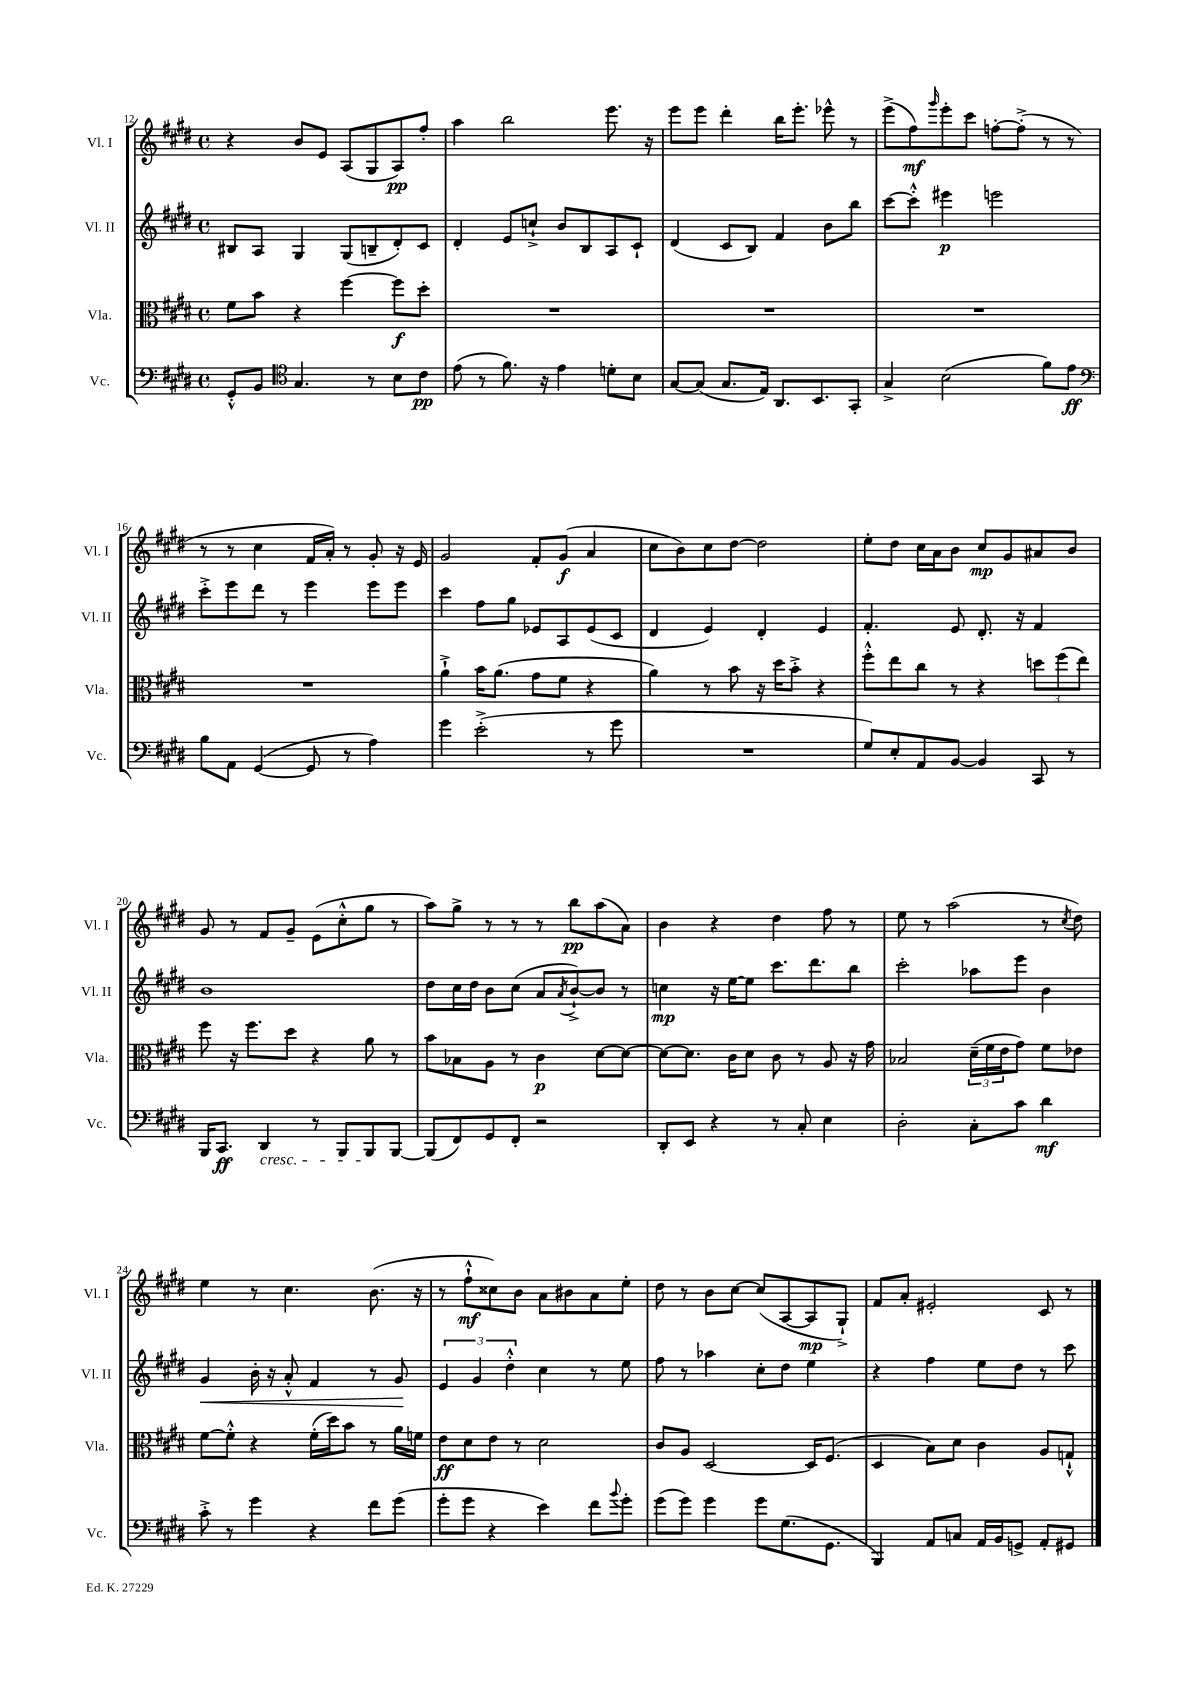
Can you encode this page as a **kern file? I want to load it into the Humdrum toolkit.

**kern	**kern	**kern	**kern
*staff4	*staff3	*staff2	*staff1
*clefF4	*clefC3	*clefG2	*clefG2
*k[f#c#g#d#]	*k[f#c#g#d#]	*k[f#c#g#d#]	*k[f#c#g#d#]
*M4/4	*M4/4	*M4/4	*M4/4
*met(c)	*met(c)	*met(c)	*met(c)
8GG#'^^/L	8f#\L	8B#/L	4r
8BB/J	8b\J	8A/J	.
*clefC4	*	*	*
4.G#/	4r	4G#/	8b/L
.	.	.	8e/J
.	[4ff#\	(8G#/L	(8A/L
8r	.	8B~/	8G#/
8B\L	8ff#\]L	8d#'/)	8A/)
8c#\J	8dd#'\J	8c#/J	8ff#'/J
=	=	=	=
(8e\	1r	4d#'/	4aa\
8r	.	.	.
8.f#\)	.	8e/L	2bb\
.	.	8cc`^/J	.
16r	.	.	.
4e\	.	8b/L	.
.	.	8B/	.
8d'\L	.	8A/	8.eee\
8B\J	.	8c#`/J	.
.	.	.	16r
=	=	=	=
[8G#/L	1r	(4d#/	8eee\L
(8G#/]J	.	.	8eee\J
8.G#/L	.	8c#/L	4ddd#'\
.	.	8B/J)	.
16E/Jk)	.	.	.
8.AA/L	.	4f#/	16bb\LK
.	.	.	8.eee'\J
8.BB/	.	.	.
.	.	8b\L	8eee-^^\
8GG#'/J	.	8bb\J	8r
=	=	=	=
4G#^/	1r	[8ccc#\L	(8eee^\L
.	.	8ccc#'^^\]J	8ff#\)
.	.	.	16qqggg#/
(2B\	.	4eee#\	8eee'\
.	.	.	8ccc#\J
.	.	2eee\	[8ff'\L
.	.	.	(8ff'^\]J
8f#\L)	.	.	8r
8e\J	.	.	8r
=	=	=	=
*clefF4	*	*	*
8B\L	1r	8ccc#'^\L	8r
8AA\J	.	8eee\	8r
([4GG#/	.	8ddd#\J	4cc#\
.	.	8r	.
8GG#/]	.	4eee\	16f#/LL
.	.	.	16a'/JJ)
8r	.	.	8r
4A\)	.	8eee\L	8g#'/
.	.	8eee\J	16r
.	.	.	16e/
=	=	=	=
4g#\	4a`^\	4ccc#\	2g#/
(2e'^\	16b\LK	8ff#\L	.
.	(8.a\J	.	.
.	.	8gg#\J	.
.	8g#\L	8e-/L	8f#'/L
.	8f#\J	8A/	(8g#/J
8r	4r	(8e-/	4a/
8g#\	.	8c#/J	.
=	=	=	=
1r	4a\)	4d#/	8cc#\L
.	.	.	8b\)
.	8r	4e/)	8cc#\
.	8b\	.	[8dd#\J
.	16r	4d#'/	2dd#\]
.	16dd#\LK	.	.
.	8b'^\J	.	.
.	4r	4e/	.
=	=	=	=
8G#/L)	8ff#'^^\L	4.f#'/	8ee'\L
8E'/	8ee\	.	8dd#\J
8AA/	8cc#\J	.	16cc#\LL
.	.	.	16a\J
[8BB/J	8r	8e/	8b\J
4BB/]	4r	8.d#'/	8cc#/L
.	.	.	8g#/
.	.	16r	.
8CC#/	12dd\L	4f#/	8a#/
.	(12ff#\	.	.
8r	.	.	8b/J
.	12ee\J)	.	.
=	=	=	=
16BBB/LK	8ff#\	1b	8g#/
8.CC#/J	.	.	.
.	16r	.	8r
.	8.ff#\L	.	.
4DD#/	.	.	8f#/L
.	8dd#\J	.	8g#~/J
8r	4r	.	(8e\L
8BBB/L	.	.	8cc#'^^\
8BBB/	8a\	.	8gg#\J
[8BBB/J	8r	.	8r
=	=	=	=
(8BBB/]L	8b\L	8dd#\L	8aa\L)
8FF#/)	8B-\	16cc#\L	8gg#^\J
.	.	16dd#\JJ	.
8GG#/	8A\J	8b\L	8r
8FF#'/J	8r	(8cc#\J	8r
2r	4c#\	8a/L	8r
.	.	8qa/	.
.	.	[8b`^/)	8bb\L
.	[8d#\L	8b/]J	(8aa\
.	8d#\_J	8r	8a\J)
=	=	=	=
8DD#'/L	8d#\_L	4cc\	4b\
8EE/J	8.d#\]J	.	.
4r	.	16r	4r
.	16c#\LK	[16ee\LK	.
.	8d#\J	8ee\]J	.
8r	8c#\	8.ccc#\L	4dd#\
8C#'/	8r	.	.
.	.	8.ddd#\	.
4E\	8A/	.	8ff#\
.	16r	8bb\J	8r
.	16g#\	.	.
=	=	=	=
2D#'\	2B-/	2ccc#'\	8ee\
.	.	.	8r
.	.	.	(2aa\
8C#'\L	(24d#~\LL	8aa-\L	.
.	24f#\	.	.
.	24e\J	.	.
8c#\J	8g#\J)	8eee\J	.
4d#\	8f#\L	4b\	8r
.	.	.	8qcc#/
.	8e-\J	.	8dd#\)
=	=	=	=
8c#'^\	[8f#\L	4g#/	4ee\
8r	8f#'^^\]J	.	.
4g#\	4r	16b'\	8r
.	.	16r	.
.	.	8a'^^/	4.cc#\
4r	(16f#'\LL	4f#/	.
.	16dd#\J)	.	.
.	8b\J	.	.
8f#\L	8r	8r	(8.b\
(8g#\J	16a\LL	8g#/	.
.	16f\JJ	.	16r
=	=	=	=
8g#'\L	8e\L	6e/	8r
8g#\J	8d#\	.	8ff#`^^\L
.	.	6g#/	.
4r	8e\J	.	8cc##\)
.	.	6dd#'^^\	.
.	8r	.	8b\J
4e\)	2d#\	4cc#\	8a\L
.	.	.	8b#\
8f#\L	.	8r	8a\
8qqb/	.	.	.
8g#'\J	.	8ee\	8ee'\J
=	=	=	=
(8g#\L	8c#/L	8ff#\	8dd#\
8g#\J)	8A/J	8r	8r
4g#\	[2D#/	4aa-\	8b\L
.	.	.	[8cc#\J
8g#\L	.	8cc#'\L	(8cc#/]L
(8.G#\	.	8dd#\J	[8A/
.	16D#/]LK	4ee\	8A/]
8.GG#\J	(8.F#/J	.	.
.	.	.	8G#`^/J)
=	=	=	=
4BBB/)	4D#/	4r	8f#/L
.	.	.	8a'/J
8AA/L	8B\L)	4ff#\	2e#'/
8C/J	8d#\J	.	.
16AA/LL	4c#\	8ee\L	.
16BB/J	.	.	.
8GG^/J	.	8dd#\J	.
8AA'/L	8A/L	8r	8c#/
8GG#/J	8G`^^/J	8ccc#\	8r
==	==	==	==
*-	*-	*-	*-
